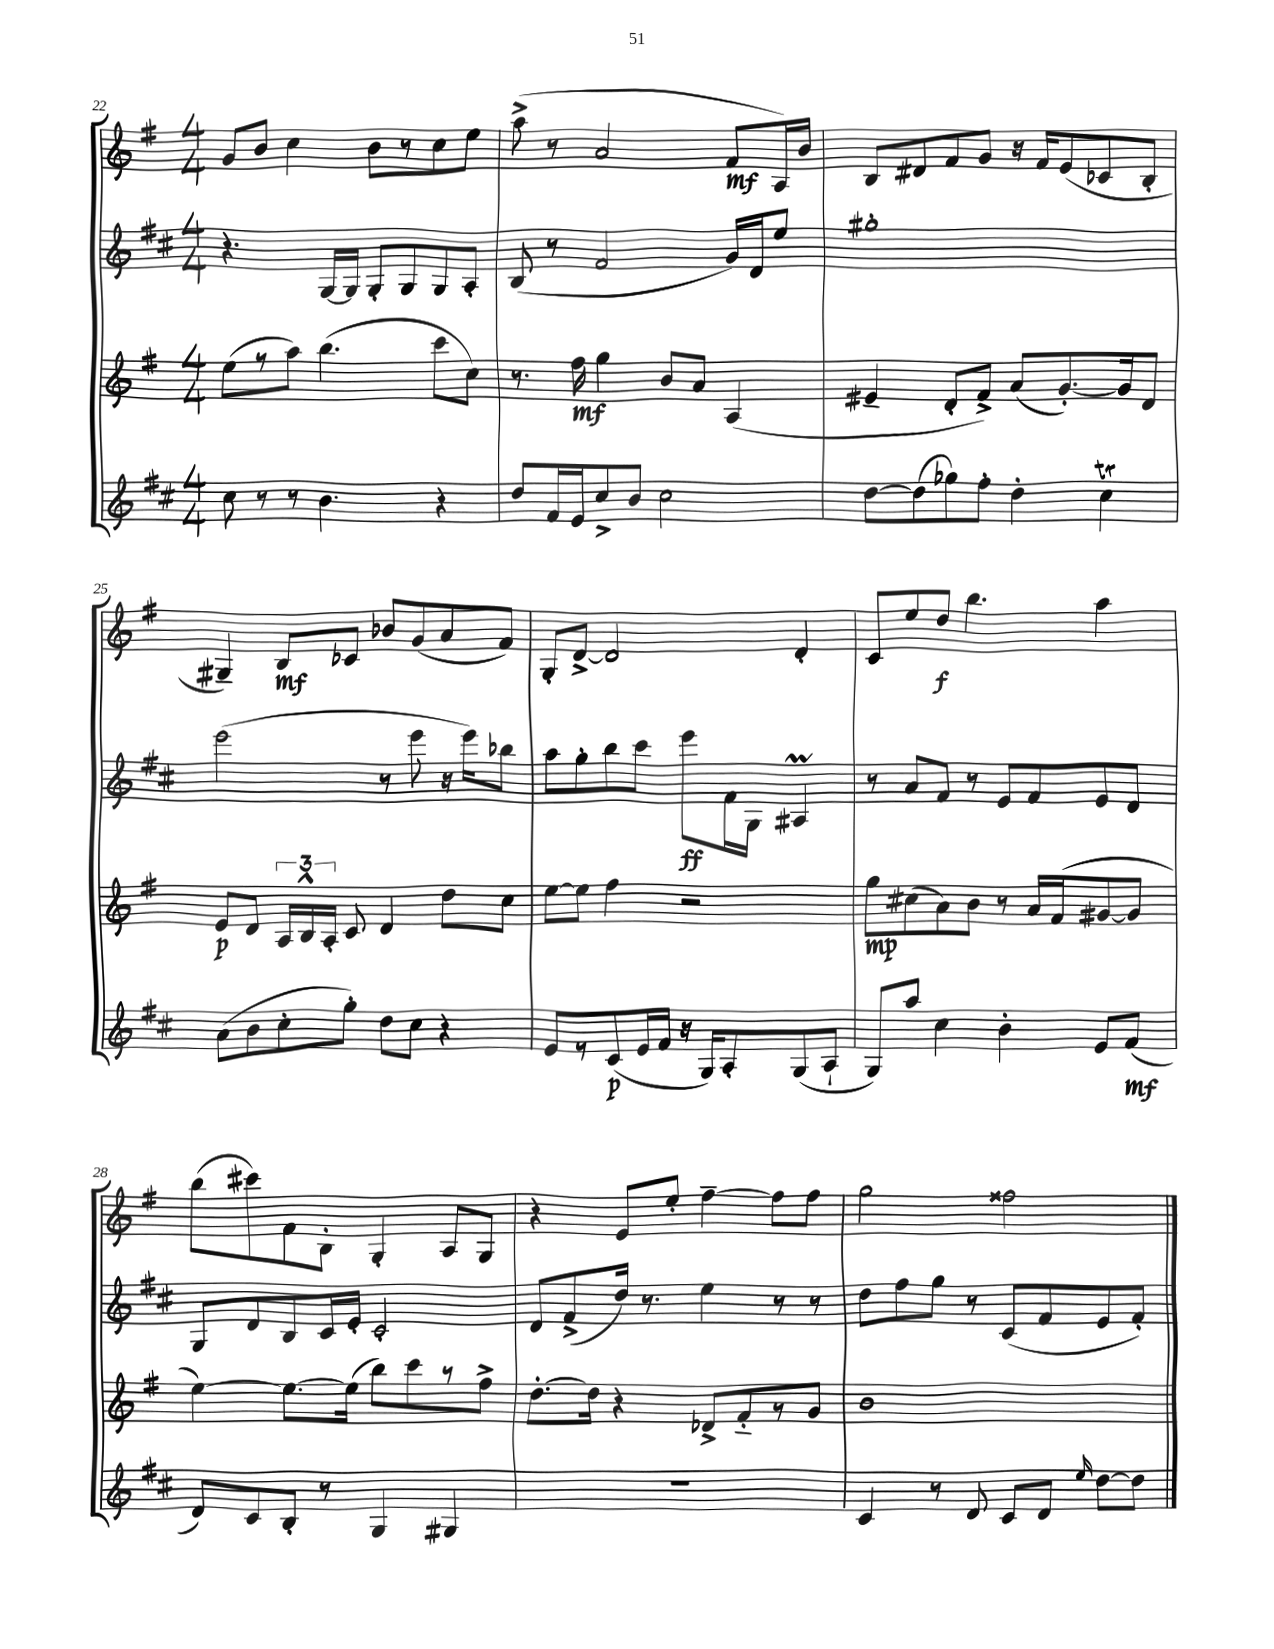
<<
\new StaffGroup <<
\new Staff = "s0" {
    \clef treble \key g \major \numericTimeSignature \time 4/4
    \autoBeamOff g'8[ b'8] c''4 b'8[ r8 c''8 e''8] |
    a''8->( r8 a'2 fis'8[\mf a16) b'16] |
    b8[ dis'8 fis'8 g'8] r16 fis'16[ e'8( ces'8 b8]-. |
    gis4--) b8[\mf ces'8] bes'8[ g'8( a'8 fis'8]) |
    g8[-. d'8]~-> d'2 d'4-. |
    c'8[ e''8 d''8]\f b''4. a''4 |
    b''8[( cis'''8) fis'8 b8]-. g4-. a8[ g8] |
    r4 e'8[ e''8]-. fis''4~-- fis''8[ fis''8] |
    g''2 fisis''2 \bar "|." |
}
\new Staff = "s1" {
    \clef treble \key d \major \numericTimeSignature \time 4/4
    \autoBeamOff r4. g16[~ g16] g8[-. g8 g8 a8]-. |
    b8( r8 fis'2 g'16[) d'16 e''8] |
    gis''1-. |
    e'''2( r8 e'''8 r16 e'''16[) bes''8] |
    a''8[ g''8-. b''8 cis'''8] e'''8[\ff fis'16 g16] ais4\prall |
    r8 a'8[ fis'8] r8 e'8[ fis'8 e'8 d'8] |
    g8[ d'8 b8 cis'16 e'16]-. cis'2-. |
    d'8[ fis'8->( d''16]) r8. e''4 r8 r8 |
    d''8[ fis''8 g''8] r8 cis'8[( fis'8 e'8 fis'8]-.) \bar "|." |
}
\new Staff = "s2" {
    \clef treble \key g \major \numericTimeSignature \time 4/4
    \autoBeamOff e''8[( r8 a''8]) b''4.( c'''8[ c''8]) |
    r8. fis''16\mf g''4 b'8[ a'8] a4( |
    eis'4-- d'8[-. fis'8]->) a'8[( g'8.~-.) g'16 d'8] |
    e'8[\p d'8] \tuplet 3/2 { a16[ b16-^ a16]-. } c'8 d'4 d''8[ c''8] |
    e''8[~ e''8] fis''4 r2 |
    g''8[\mp cis''8( a'8) b'8] r8 a'16[ fis'16( gis'8~ gis'8] |
    e''4~) e''8.[~ e''16]( b''8[) c'''8 r8 fis''8]-> |
    d''8.[~-. d''16] r4 des'8[-> fis'8-_ r8 g'8] |
    b'1 \bar "|." |
}
\new Staff = "s3" {
    \clef treble \key d \major \numericTimeSignature \time 4/4
    \autoBeamOff cis''8 r8 r8 b'4. r4 |
    d''8[ fis'16 e'16 cis''8-> b'8] cis''2 |
    d''8[~ d''8( ges''8) fis''8]-. d''4-. cis''4\trill |
    a'8[( b'8 cis''8-. g''8]-.) d''8[ cis''8] r4 |
    e'8[ r8 cis'8\p( e'16 fis'16] r16 g16[) a8-. g8( a8]-! |
    g8[) a''8] cis''4 b'4-. e'8[ fis'8]\mf( |
    d'8[) cis'8 b8]-. r8 g4 gis4 |
    R1 |
    cis'4 r8 d'8 cis'8[ d'8] \grace { e''16 } d''8[~ d''8] \bar "|." |
}
>>
>>
\layout { \context { \Score currentBarNumber = #22 } }
